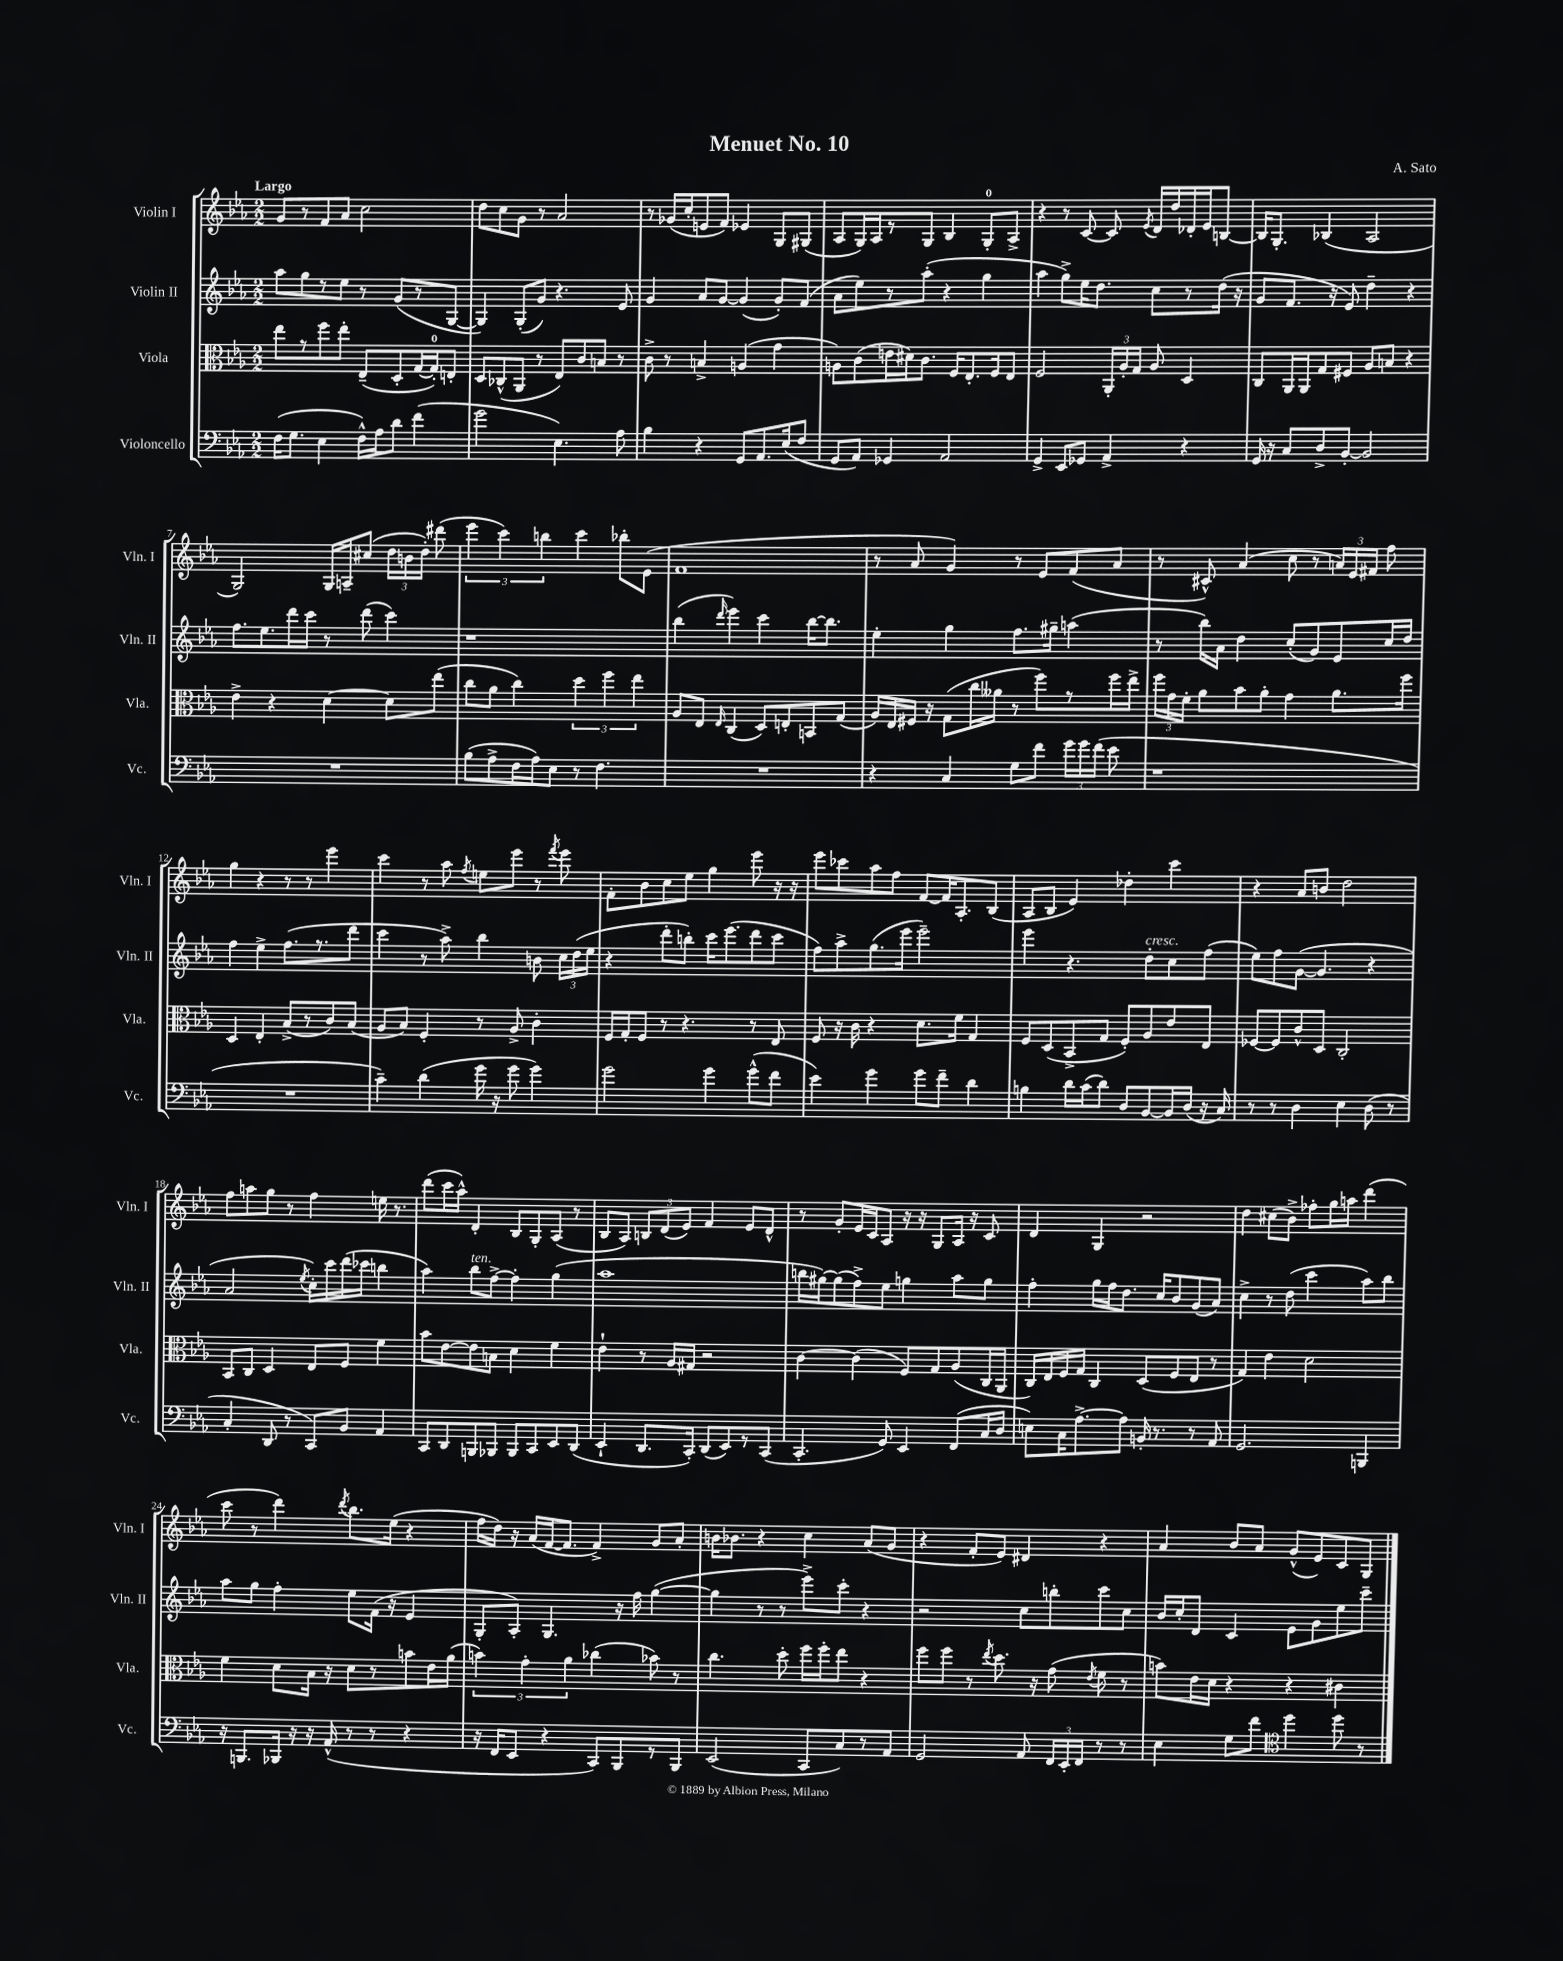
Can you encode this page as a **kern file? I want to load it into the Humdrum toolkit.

**kern	**kern	**kern	**kern
*part4	*part3	*part2	*part1
*staff4	*staff3	*staff2	*staff1
*I"Violoncello	*I"Viola	*I"Violin II	*I"Violin I
*I'Vc.	*I'Vla.	*I'Vln. II	*I'Vln. I
*clefF4	*clefC3	*clefG2	*clefG2
*k[b-e-a-]	*k[b-e-a-]	*k[b-e-a-]	*k[b-e-a-]
*M2/2	*M2/2	*M2/2	*M2/2
=1	=1	=1	=1
!	!	!	!LO:TX:a:B:t=Largo
(16F\KL	8ee-\L	8aa-\L	8g/L
8.G\J	.	.	.
.	8r	8gg\	8r
4E-\	8ff\	8r	8f/
.	8ee-'\J	8ee-\J	8a-/J
16F^^\LL)	(8E-~/L	8r	2cc\
16A-\J	.	.	.
8d\J	8D'/	(8g/L	.
(4f\	[16G/L	8r	.
.	16G'/J])	.	.
.	8En'/J	[8G/J	.
=2	=2	=2	=2
2g\	8D/L	4G/])	8dd\L
.	(8C-X^^/	.	8cc\
.	8AA-/J	(8G'/L	8g\J
.	8r	8g/J)	8r
4.E-\)	8E-/L)	4.r	2a-/
.	8c/	.	.
.	8Bn/J	.	.
8A-\	8r	8e-/	.
=3	=3	=3	=3
4B-\	8c^\	4g/	8r
.	8r	.	(16g-X/LL
.	.	.	16cc'/J
4r	4Bn^/	8a-/L	8en/
.	.	[8g/J	8f/J)
8GG/L	(4An/	(4g/]	4e-X/
8.AA-/	.	.	.
.	4g\	8g'/L)	8G/L
(16E-/k	.	.	.
8F/J	.	(8f/J	(8G#X/J
=4	=4	=4	=4
8GG/L	8An\L)	8a-\L	8A-/L
8AA-/J)	(8c\	8ee-\)	16G/L)
.	.	.	16A-/J
4GG-X/	16en\L	8r	8r
.	16d#X\J)	.	.
.	8.c\J	(8aa-'\J	8G/J
2AA-/	.	4r	4B-/
.	16F/KL	.	.
.	8.E-'/	.	.
.	.	4gg\	8G'/L
.	16F/k	.	.
.	8E-/J	.	8A-^/J
=5	=5	=5	=5
4GG^/	2F/	4aa-\	4r
8EE-/L	.	8gg^\L)	8r
8GG-X/J	.	16ee-\K	[8c/
.	.	8.dd\J	.
4AA-^/	24AA-'/LL	.	8c/]
.	24A-'/	.	.
.	24G/JJ	.	.
.	.	.	8qe-/
.	8A-/	8cc\L	16d/LL
.	.	.	16dd/
4r	4D/	8r	16d-X'/
.	.	.	16e-/J
.	.	(16dd\Jk	[8Bn/J
.	.	16r	.
=6	=6	=6	=6
16GG/	8C/L	8g/L	16B/KL]
16r	.	.	8.G'/J
8C/L	16AA-/L	8.f/J	.
.	16AA-/J	.	.
8D^/	8G/	.	(4B-X/
.	.	16r	.
[8BB-'/J	8F#X/J	8e-/)	.
2BB-/]	8A-/L	4dd~\	2A-/
.	8Bn/J	.	.
.	4r	4r	.
!!LO:LB:g=z
=7	=7	=7	=7
1r	4e-^\	8.ff\L	2G/)
.	.	8.ee-\	.
.	4r	.	.
.	.	16ddd\L	.
.	.	16ccc\JJ	.
.	[4d\	8r	16G/LL
.	.	.	16An~/J
.	.	(8ddd\	(8cc#X/J
.	8d\L]	4ccc\)	24dd\LL
.	.	.	24bn\
.	.	.	24dd'\JJ)
.	(8ee-\J	.	(8ddd#X\
=8	=8	=8	=8
(8B-\L	8cc\L	1r	6eee-\
8A-^\	8a-\J	.	.
.	.	.	6ccc\)
16F\L	4cc\)	.	.
16A-\J)	.	.	.
.	.	.	6bbn\
8E-\J	.	.	.
8r	6dd\	.	4ccc\
4.F\	.	.	.
.	6ff\	.	.
.	.	.	8bb-X'\L
.	6ee-\	.	.
.	.	.	(8e-\J
=9	=9	=9	=9
1r	8A-/L	(4bb-\	1f
.	8E-/J	.	.
.	16qqE-/	16qqddd/	.
.	(4C/	4eee-\)	.
.	8D/L)	4ccc\	.
.	8En'/	.	.
.	8BBn/	[16bb-\KL	.
.	.	8.bb-\J]	.
.	(8G/J	.	.
=10	=10	=10	=10
4r	16A-/LL)	4ee-'\	8r
.	16E-/	.	.
.	16F#X/JJ	.	8a-/
.	16r	.	.
4C/	(8G\L	4gg\	4g/)
.	16cc\L	.	.
.	16a--X\JJ	.	.
8G\L	8r	8.ff\L	8r
8f\J	8ff\L)	.	8e-/L
.	.	16gg#X~\Jk	.
24g\LL	8r	(4aan\	(8f/
24g\	.	.	.
(24f\JJ	.	.	.
8e-\	16ff\L	.	8a-/J
.	16ee-^\JJ	.	.
=11	=11	=11	=11
1r	24ff\LL	8r	8r
.	24g\	.	.
.	24f'\JJ	.	.
.	8a-\L	16bb-\LL)	8c#X^^/)
.	.	16a-\JJ	.
.	8b-\	4dd\	(4a-/
.	8a-'\J	.	.
.	4g\	(8cc'/L	8cc\
.	.	8g/)	8r
.	8.a-\L	8e-/	24an/LL)
.	.	.	24e-/
.	.	.	24f#X/JJ
.	.	16cc/L	8ff\
.	16ff\Jk	16dd/JJ	.
!!LO:LB:g=z
=12	=12	=12	=12
1r	4D/	4ff\	4gg\
.	4E-'/	4ee-^\	4r
.	(8B-^/L	(8.ff\L	8r
.	8r	.	8r
.	.	8.r	.
.	8c/)	.	4eee-\
.	(8B-/J	8ddd\J	.
=13	=13	=13	=13
4c~\)	8A-/L	4ccc\	4ccc\
.	8B-/J)	.	.
(4d\	4F'/	8r	8r
.	.	8aa-^\)	8aa-\
.	.	.	8qff/
16g\	8r	4bb-\	8een\L
16r	.	.	.
8g\	8A-^/	.	8eee-\J
4g\)	4c'\	8bn\	8r
.	.	.	8qfff/
.	.	24cc\LL	8eee-\
.	.	(24dd\	.
.	.	24ee-\JJ	.
=14	=14	=14	=14
2g\	16F/LL	4r	8f'\L
.	16G'/J	.	.
.	8F/J	.	8b-\
.	8r	8ddd'\L	8cc\
.	4.r	8bbn'\J)	8ee-\J
4g\	.	16ccc\KL	4gg\
.	.	(8.eee-\	.
(8g^^\L	8r	8ddd\	8eee-\
8f\J	8E-/	8ccc\J	16r
.	.	.	16r
=15	=15	=15	=15
4e-\)	8F/	8ff\L)	8eee-\L
.	16r	8aa-^\	8ccc-X\
.	16c\	.	.
4g\	4r	(8.gg\	8aa-\
.	.	.	8ff\J
.	.	16eee-\Jk	.
8g\L	8.d\L	2eee-~\)	[8f/L
8f~\J	.	.	16f/K]
.	16f\Jk	.	8.A-'/
4d\	4G/	.	.
.	.	.	(8B-/J
=16	=16	=16	=16
4Bn\	8F/L	4eee-\	8A-/L
.	(8D/	.	8B-/J
16d\LL	8BB-^/	4.r	4e-/)
(16c\J	.	.	.
8d\J)	8G/J	.	.
8D/L	8F'/L)	.	4dd-X'\
!	!	!LO:TX:a:i:t=cresc.	!
[8BB-/	8A-/	8dd'\L	.
16BB-/L]	8e-/	8cc\	4ccc\
(16D/JJ	.	.	.
16r	8E-/J	(8ff\J	.
16C/)	.	.	.
=17	=17	=17	=17
8r	[8F-X/L	8ee-\L)	4r
8r	8F-/]	8ff\	.
4D\	8c^^/	([8g\J	8a-/L
.	8D/J	4.g/]	8bn/J
4E-\	2C'/	.	2dd\
(8D\	.	4r	.
8r	.	.	.
!!LO:LB:g=z
=18	=18	=18	=18
4C'/	8BB-/L	2a-/	8ff\L
.	8C/J	.	8aan\
8DD/	4D/	.	8gg\J
8r	.	.	8r
.	.	8qee-/	.
8CC/L)	8E-/L	16cc'\LL)	4ff\
.	.	16ccc\	.
8BB-/J	8F/J	(16ddd\	.
.	.	16ccc-X\JJ	.
4AA-/	4f\	4bbn\	16een\
.	.	.	8.r
=19	=19	=19	=19
8CC/L	8b-\L	4aa-\)	(8ddd\L
8DD/	[8e-\	.	16ccc\L
.	.	.	16aa-^^\JJ)
!	!	!LO:TX:a:i:t=ten.	!
8BBBn/	8e-\]	8bb-\L	4d'/
8BBB-X/J	8Bn\J	[8ff^\J	.
8BBB-/L	4d\	4ff'\]	8B-/L
8CC/	.	.	8G'/
8EE-/	4f\	(4gg\	(8A-/J
(8DD/J	.	.	8r
=20	=20	=20	=20
4EE-`/	4e-`\	1aa-	8B-/L
.	.	.	8A-/J)
8.DD/L	8r	.	12Bn/L
.	.	.	(12d/
.	16A-/LL	.	.
.	.	.	12e-/J)
16CC'/Jk)	16G#X/JJ	.	.
(8DD/L	2r	.	4f/
8EE-/)	.	.	.
8r	.	.	8e-/L
(8CC/J	.	.	8d^^/J
=21	=21	=21	=21
4.CC'/	[4c\	16bbn\LL	8r
.	.	[16gg#X\J)	.
.	.	(8gg#\]	8g'/L
.	(4c\]	8ff^\)	16e-/L
.	.	.	16c/J
8GG/)	.	8ee-\J	8A-/J
4EE-/	8F/L)	4ggn\	16r
.	.	.	16r
.	8G/	.	8G/L
(8FF/L	(8A-/	8aa-\L	16A-/Jk
.	.	.	16r
16C/L	16C/L	8gg\J	8c/
16D/JJ	16AA-/JJ	.	.
=22	=22	=22	=22
8En\L)	16C/LL)	4ff'\	4d/
.	16E-/	.	.
16C\K	16F/	.	.
[8.A-^\	16G/JJ	.	.
.	4C/	16gg\LL	4G/
.	.	16ff\J	.
8A-\J]	.	8.dd\J	.
16BBn'/	(8D/L	.	2r
8.r	.	16cc/KL	.
.	8F/	8b-/	.
8r	8E-/J	(8g/	.
8AA-/	8r	8a-/J)	.
=23	=23	=23	=23
2.GG/	4G/)	4cc^\	4dd\
.	4e-\	8r	(8cc#X\L
.	.	(8dd\	8b-^\J)
.	2d\	4ccc\	8ff-X'\L
.	.	.	16gg\L
.	.	.	16aan\JJ
4BBBn/	.	8aa-\L)	(4ddd\
.	.	8bb-\J	.
!!LO:LB:g=z
=24	=24	=24	=24
16r	4f\	8aa-\L	8ccc\
8.BBBn/L	.	.	.
.	.	8gg\J	8r
16BBB-X/Jk	8d\L	4ff'\	4ddd\)
16r	.	.	.
16r	16B-\Jk	.	.
(16AA-^^/	16r	.	.
.	.	.	8qddd/
8r	8d\L	8ee-\L	8.bb-\L
8r	8r	(16f\Jk	.
.	.	16r	(16ee-\Jk
4r	8bn\	4e-/	4r
.	16e-\L	.	.
.	(16a-\JJ	.	.
=25	=25	=25	=25
16r	6bn\)	8G'/L	16ff\LL
16FF/KL	.	.	16dd\JJ)
8EE-/J	.	8A-'/J)	16r
.	6g'\	.	.
.	.	.	(16a-/LL
4r	.	4.G/	[16f/J
.	.	.	8.f/J]
.	6a-\	.	.
8CC/L)	(4cc-X\	.	4f^/)
8BBB-/	.	16r	.
.	.	16ff\	.
8r	8b-X\)	([4gg\	8g/L
8BBB-/J	8r	.	8a-'/J
=26	=26	=26	=26
(2EE-/	4.cc\	4gg\]	16bn\KL
.	.	.	8.b-X\J
.	.	8r	4r
.	8dd'\	8r	.
8CC/L	16ff\LL	8eee-^\L)	4cc\
.	16ff'\J	.	.
8C/)	8ee-\J	8ccc'\J	.
8r	4r	4r	(8a-/L
8AA-/J	.	.	8g/J
=27	=27	=27	=27
2GG/	8ff\L	2r	4r
.	8ff\J	.	.
.	8r	.	8f'/L
.	8qee-/	.	.
.	8.dd\	.	8e-/J)
8AA-/	.	8cc\L	4d#X/
.	16r	.	.
24FF/LL	(8g\	8bbn'\	.
24EE-'/	.	.	.
24FF/JJ	.	.	.
.	8qe-/	.	.
8r	8f\	8ccc\	4r
8r	8r	8cc\J	.
=28	=28	=28	=28
4E-\	8bn\L)	16b-/LL	4a-/
.	.	16cc'/J	.
.	16e-\L	8d/J	.
.	16d\JJ	.	.
8G\L	4r	4c/	8b-/L
8f\J	.	.	8a-/J
*clefC4	*	*	*
4dd\	4r	8e-\L	(8g^^/L
.	.	8g\	8e-/)
8dd\	4c#X\	8ee-\	8c/
8r	.	8ccc~\J	8G/J
==	==	==	==
*-	*-	*-	*-
